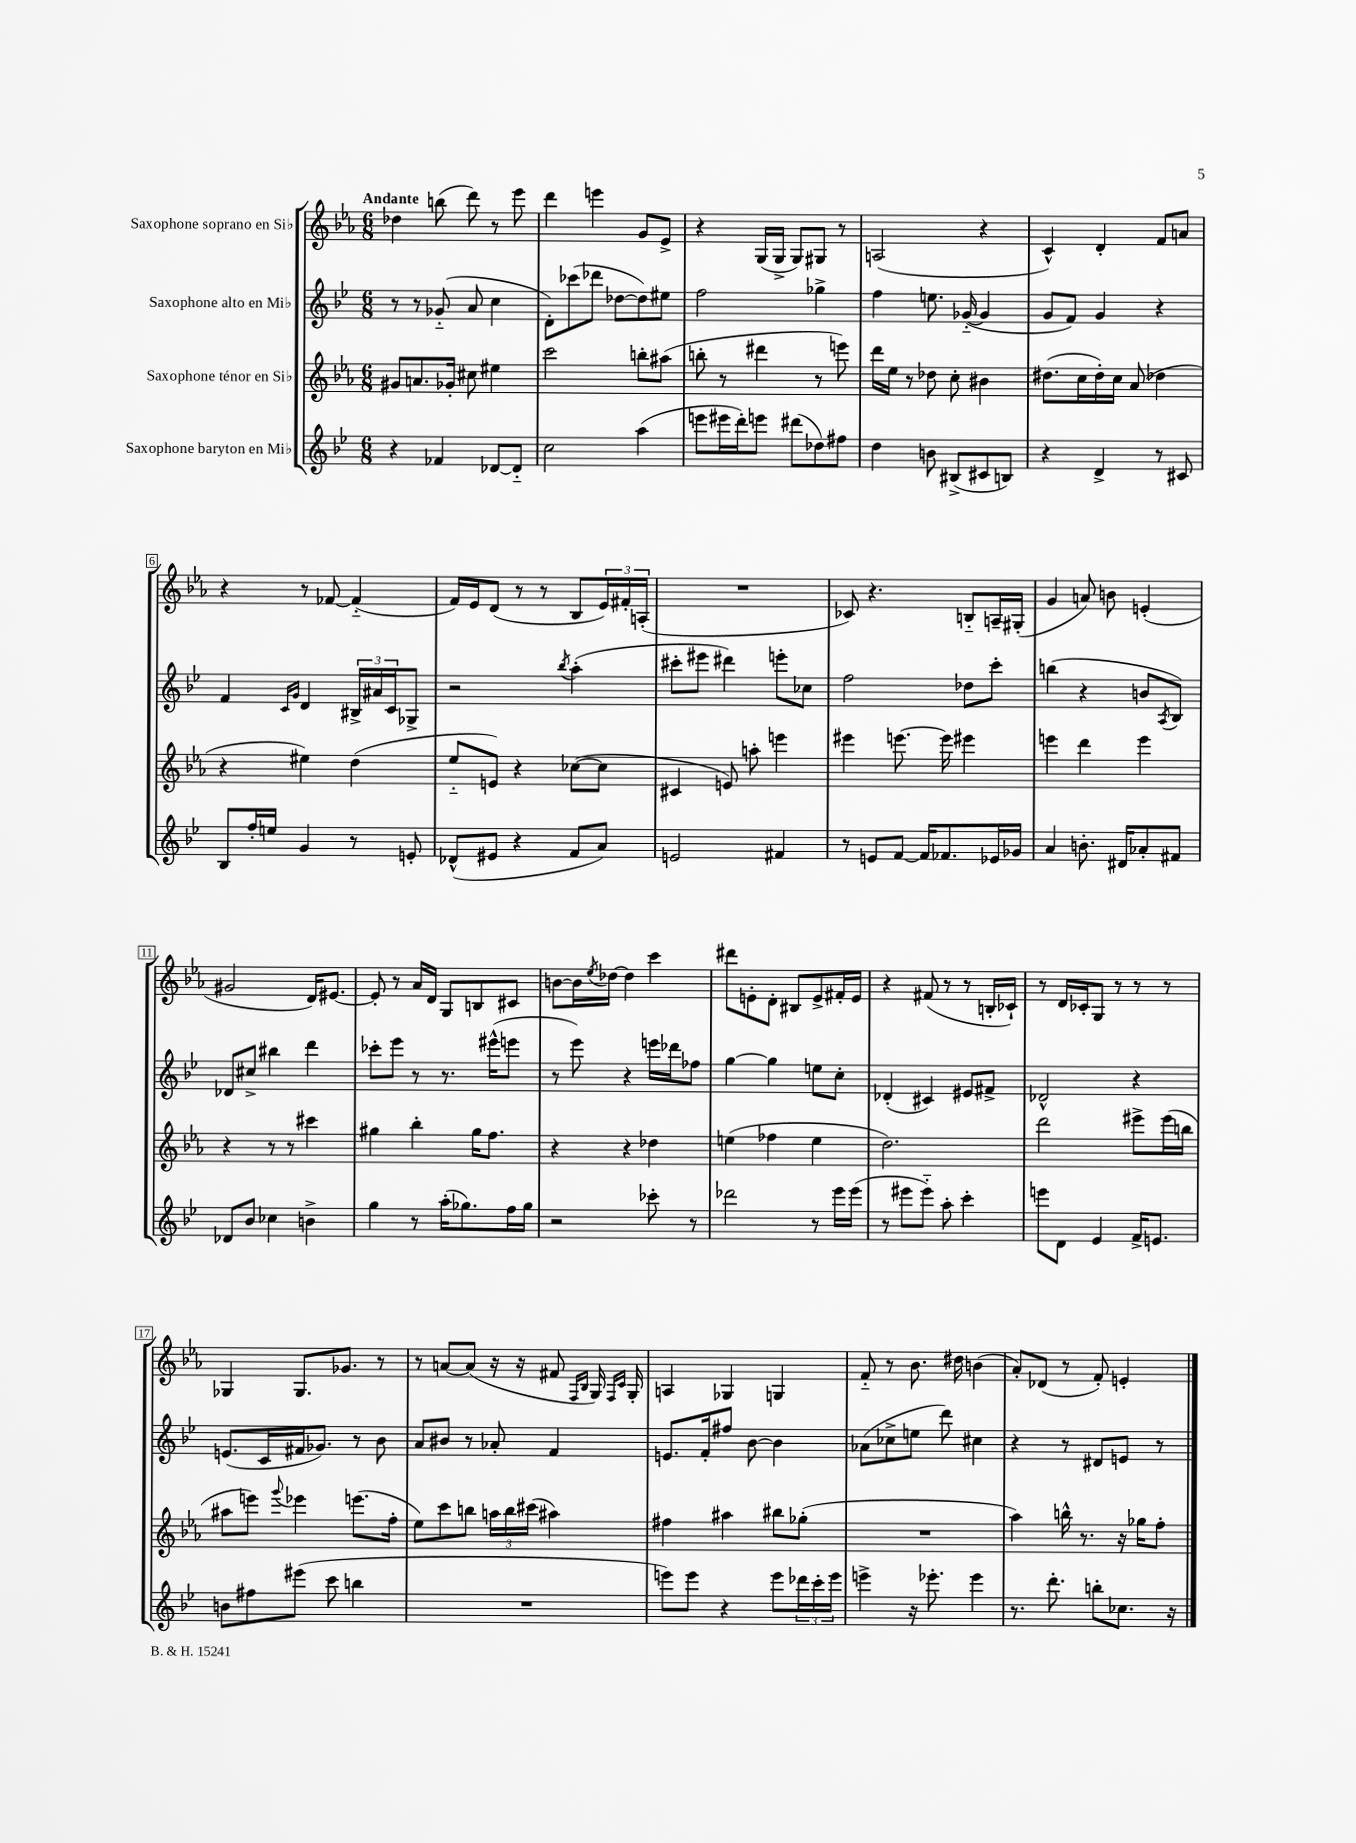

**kern	**kern	**kern	**kern
*staff4	*staff3	*staff2	*staff1
*clefG2	*clefG2	*clefG2	*clefG2
*k[b-e-]	*k[b-e-a-]	*k[b-e-]	*k[b-e-a-]
*M6/8	*M6/8	*M6/8	*M6/8
4r	8g#/L	8r	4dd-\
.	8.a/	8r	.
4f-/	.	(8g-'~/	(8bb\
.	16g-'/Jk	.	.
.	8cc#\	8a/	8ddd\)
[8d-/L	4ee#\	4cc\	8r
8d-'~/]J	.	.	8eee-\
=	=	=	=
2cc\	2ccc\	8d'\L)	4ddd\
.	.	(8ccc-\	.
.	.	8ddd-\J	4eee\
.	.	[8dd-\L	.
(4aa\	8bb'\L	8dd-\])	8g/L
.	(8aa#\J	8ee#\J	8e-^/J
=	=	=	=
8eee\L	8bb'\	2ff\	4r
16eee#\L	8r	.	.
16ddd'\J)	.	.	.
8eee\J	4ddd#\	.	(16G/LL
.	.	.	16G^/JJ
(8ddd#\L	.	.	8G/L)
8dd-\)	8r	4gg-^\	8G#/J
8ff#\J	8eee\)	.	8r
=	=	=	=
4dd\	16ddd\LL	4ff\	(2A/
.	16ee-\JJ	.	.
.	8r	.	.
8b\	8dd-\	8.ee\	.
(8B#^/L	8cc'\	.	.
.	.	([16g-'~/	.
8c#/	4b#\	4g-/]	4r
8B/J)	.	.	.
=	=	=	=
4r	(8.dd#\L	8g/L	4c^^/)
.	.	8f/J)	.
.	16cc\L	.	.
4d^/	16dd#'\)	4g/	4d'/
.	16cc\JJ	.	.
.	(8a-/	.	.
8r	4dd-\	4r	8f/L
8c#/	.	.	8a/J
=	=	=	=
8B-/L	4r	4f/	4r
16ff'/L	.	.	.
16ee/JJ	.	.	.
.	.	16qqc/LL	.
.	.	16qqg/JJ	.
4g/	4ee#\)	4d/	8r
.	.	.	[8f-/
8r	(4dd\	24B#^/LL	(4f-'~/]
.	.	24a#/	.
.	.	24c/J	.
8e'/	.	8G-^/J	.
=	=	=	=
(8d-^^/L	8ee-'~/L	2r	16f/LL)
.	.	.	16e-/J
8e#/J	8e/J)	.	(8d/J
4r	4r	.	8r
.	.	.	8r
.	.	8qbb-/	.
8f/L	([8cc-\L	(4aa'\	8B-/L
8a/J)	8cc-\]J	.	24e-/L)
.	.	.	24f#'/
.	.	.	(24A'/JJ
=	=	=	=
2e/	4c#/	8ccc#'\L	2.r
.	.	8eee#\J	.
.	8e/)	4ddd#\)	.
.	8aa'\	.	.
4f#/	4eee\	8eee'\L	.
.	.	8cc-\J	.
=	=	=	=
8r	4eee#\	2ff\	8c-/)
8e/L	.	.	4.r
[8f/J	[8.eee\	.	.
16f/]LK	.	.	.
8.f-/	16eee\]	.	.
.	4eee#\	8dd-\L	8B'~/L
16e-/L	.	8ccc'\J	16A~/L
16g-/JJ	.	.	(16G#'/JJ
=	=	=	=
4a/	4eee\	(4bb\	4g/
8.b'\	4ddd\	4r	8a/)
.	.	.	8b\
16d#/LK	.	.	.
8a-'/	4eee\	8b/L	(4e'/
.	.	8qA/	.
8f#/J	.	8B-/J)	.
=	=	=	=
8d-/L	4r	8d-/L	2g#/
8b-/J	.	8cc#^/J	.
4cc-\	8r	4bb#\	.
.	8r	.	.
4b^\	4ccc#\	4ddd\	16d/LK)
.	.	.	[8.e#/J
=	=	=	=
4gg\	4gg#\	8ccc-'\L	8e#'/]
.	.	8eee-\J	8r
8r	4bb-'\	8r	16a-/LL
.	.	.	16d/JJ
(16aa'\LK	.	8.r	8G/L
8.gg-\)	.	.	.
.	16gg#\LK	.	8B/
.	8.ff\J	(16eee#^^\LK	.
16ff\L	.	8eee\J	8c#/J
16gg-\JJ	.	.	.
=	=	=	=
2r	4r	8r	[8b\L
.	.	8eee-\)	16b\]L
.	.	.	8qee-/
.	.	.	[16dd-\JJ
.	4r	4r	4dd-\]
8ccc-'\	4dd-\	16eee\LL	4ccc\
.	.	16ddd-\J	.
8r	.	8ff-\J	.
=	=	=	=
2ddd-\	(4ee\	[4gg\	8ddd#\L
.	.	.	8e'\
.	4ff-\	4gg\]	8d'\J
.	.	.	8B#/L
8r	4ee\	8ee\L	8e^/
16eee-\LL	.	8cc'\J	16f#'/L
(16eee-\JJ	.	.	16e/JJ
=	=	=	=
8r	2.dd\)	(4d-'/	4r
8eee#\L	.	.	.
8eee#'~\J)	.	4c#/)	(8f#/
8aa'\	.	.	8r
4ccc'\	.	8e#/L	8r
.	.	8f#^/J	16B'/LL
.	.	.	16c-`/JJ)
=	=	=	=
8eee\L	2ddd\	2d-^^/	8r
8d\J	.	.	16d/LL
.	.	.	16c-'/J
4e-/	.	.	8G/J
.	.	.	8r
16f^/LK	8eee#^\L	4r	8r
8.e/J	.	.	.
.	(16eee#\L	.	8r
.	16bb\JJ	.	.
=	=	=	=
8b\L	8aa#\L	(8.e/L	4G-/
8ff#\	8eee\J)	.	.
.	.	16c/L	.
.	8qqggg/	.	.
(8eee#\J	4eee-\	16f#/J	8.G-/L
.	.	8.g-/J)	.
8ccc\	.	.	.
.	.	.	8.g-/J
4bb\	(8.eee\L	8r	.
.	.	8b-\	8r
.	16ff'\Jk	.	.
=	=	=	=
2.r	8ee-\L)	8a/L	8r
.	8ccc\	8b#/J	[8a/L
.	8bb\J	8r	(8a/]J
.	24aa\LL	8a-'/	16r
.	24bb\	.	.
.	.	.	16r
.	(24ccc#\JJ	.	.
.	4aa#\)	4f/	8f#/
.	.	.	16qqF/LL
.	.	.	16qqB-/JJ
.	.	.	16G/)
.	.	.	16qqF/LL
.	.	.	16qqc/JJ
.	.	.	16G'/
=	=	=	=
8eee\L)	4ff#\	8.e/L	4A/
8eee\J	.	.	.
.	.	16f'/k	.
4r	4aa#\	8ff#/J	4G-/
.	.	[8b-\	.
8eee\L	8bb#\L	4b-\]	4G/
24ddd-\L	(8gg-'\J	.	.
24ccc'\	.	.	.
24eee\JJ	.	.	.
=	=	=	=
4eee^\	2.r	(8a-\L	8f'~/
.	.	8cc-^\	8r
16r	.	8ee\J	8.b-\
8.eee-'\	.	.	.
.	.	8ddd\)	.
.	.	.	16dd#\
4eee-\	.	4cc#\	(4b\
=	=	=	=
8.r	4aa-\)	4r	8a-'/L)
.	.	.	(8d-/J
8.ddd'\	.	.	.
.	16bb^^\	8r	8r
.	8.r	.	.
8bb'\L	.	8d#/L	8f'/)
8.cc-\J	16r	8e/J	4e'/
.	16gg-\LK	.	.
.	8ff'\J	8r	.
16r	.	.	.
==	==	==	==
*-	*-	*-	*-
